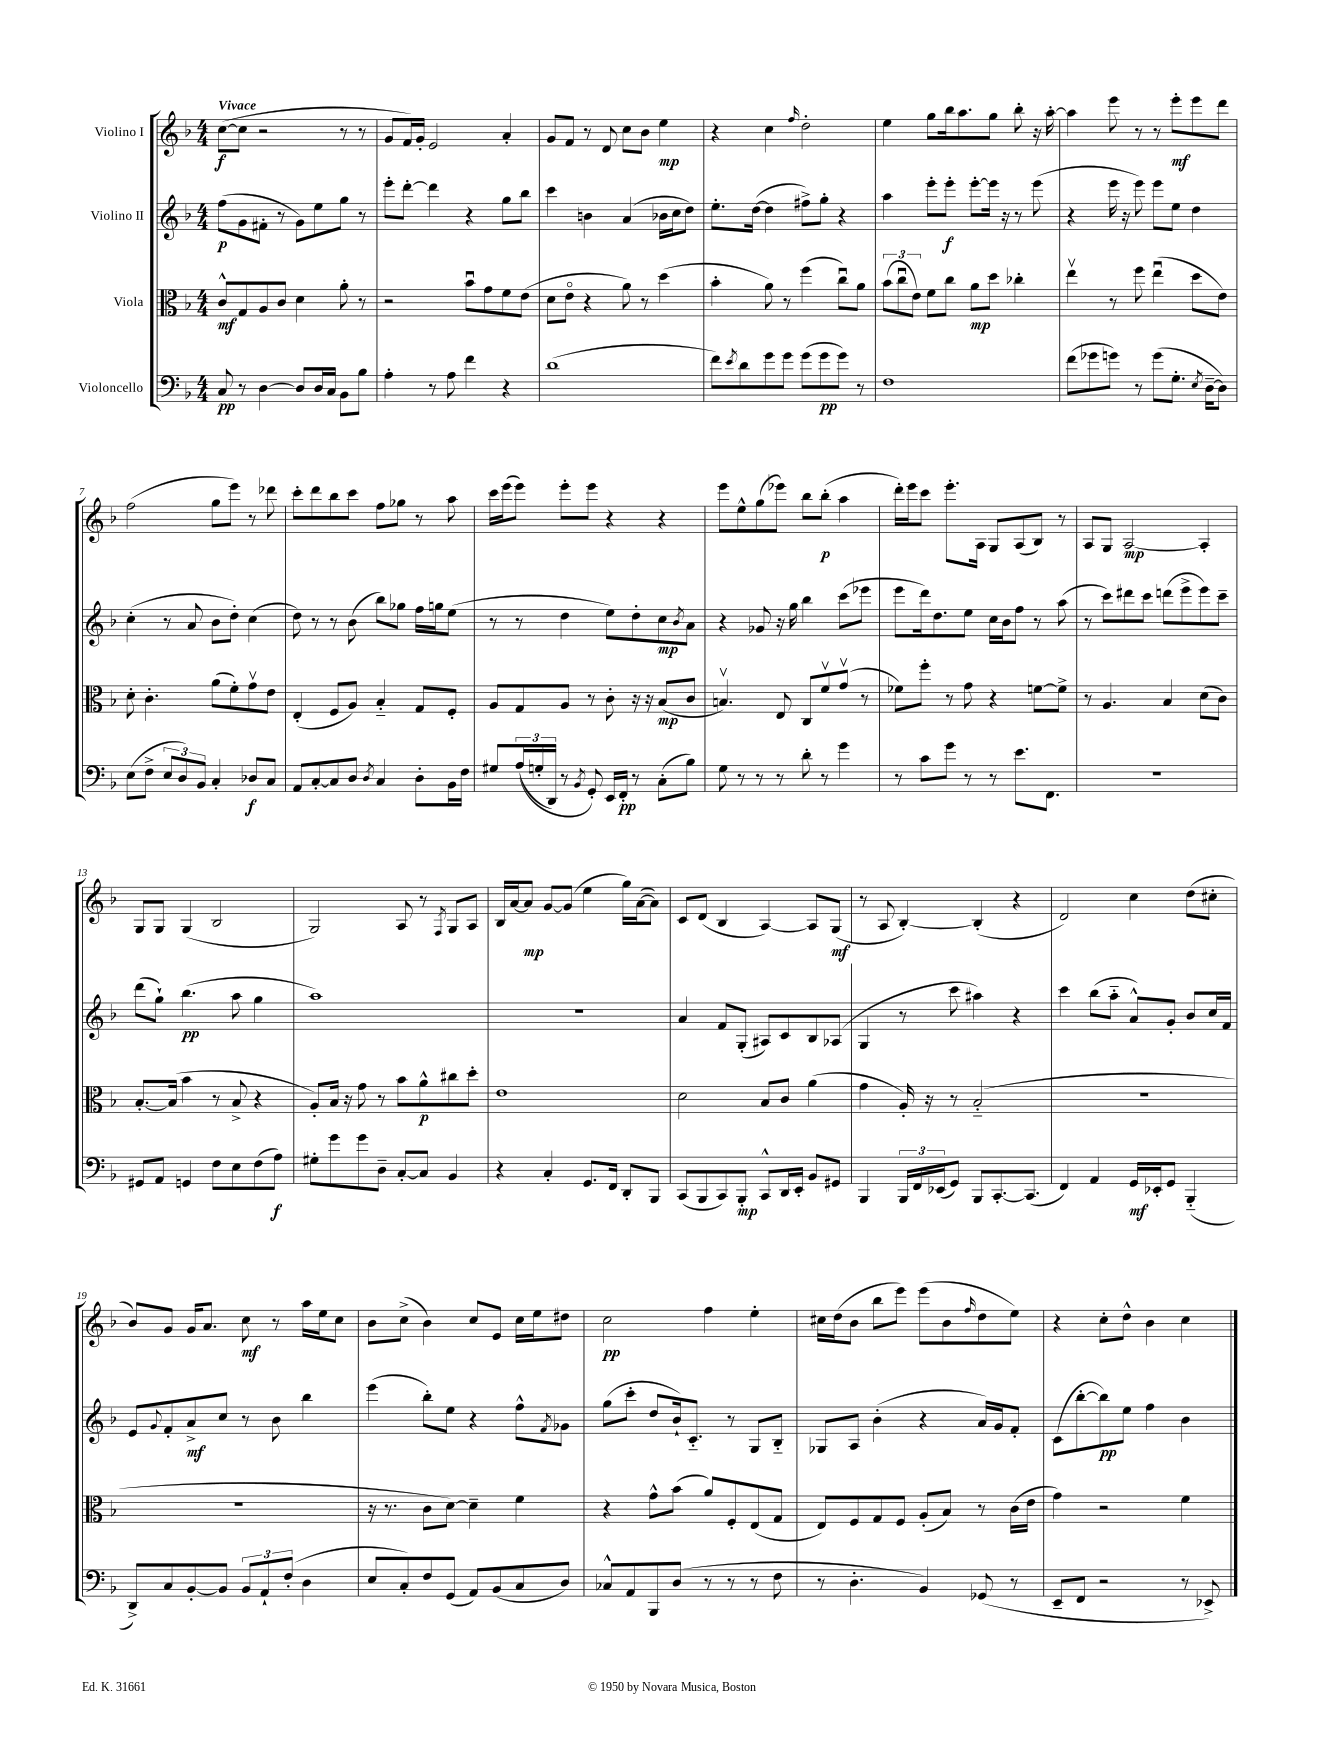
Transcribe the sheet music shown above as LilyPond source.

<<
\new StaffGroup <<
\new Staff = "s0" \with { instrumentName = "Violino I" } {
    \clef treble \key f \major \numericTimeSignature \time 4/4 \tempo "Vivace"
    c''8~\f( c''8 r2 r8 r8 |
    g'8 f'16) g'16-. e'2 a'4-. |
    g'8 f'8 r8 d'8 c''8 bes'8 e''4\mp |
    r4 c''4 \grace { f''16 } d''2-. |
    e''4 g''8 bes''16 a''8. g''8 bes''8-. r16 a''16~-. |
    a''4 e'''8 r8 r8 e'''8-.\mf e'''8 d'''8 |
    f''2( g''8 e'''8) r8 des'''8 |
    c'''8-. d'''8 bes''8 c'''8 f''8 ges''8 r8 a''8 |
    c'''16 e'''16( e'''8) e'''8-. e'''8 r4 r4 |
    e'''8 e''8-^ g''8( ees'''8) bes''8 bes''8-.\p( a''4 |
    d'''16-.) e'''16 c'''8 e'''8.-. a16 g8 a8( bes8) r8 |
    a8 g8 a2~\mp a4-. |
    g8 g8 g4( bes2 |
    g2) a8 r8 \acciaccatura { f8 } g8 a8 |
    bes16 a'16~ a'8\mp g'8~ g'8( e''4 g''16) a'16~( a'8) |
    c'8 d'8( bes4 a4~) a8 g8\mf( |
    r8 a8 bes4~-.) bes4-.( r4 |
    d'2) c''4 d''8( cis''8-. |
    bes'8) g'8 g'16 a'8. c''8\mf r8 a''16 e''16 c''8 |
    bes'8 c''8->( bes'4) c''8 e'8 c''16 e''16 dis''8 |
    c''2\pp f''4 e''4-. |
    cis''16 d''16( bes'8 bes''8 e'''8) e'''8( bes'8 \grace { f''16 } d''8 e''8) |
    r4 c''8-. d''8-^ bes'4 c''4 \bar "|." |
}
\new Staff = "s1" \with { instrumentName = "Violino II" } {
    \clef treble \key f \major \numericTimeSignature \time 4/4
    f''8\p( g'8 fis'8-. r8 g'8) e''8 g''8 r8 |
    e'''8-. d'''8~-. d'''4 r4 g''8 bes''8 |
    c'''4 b'4 a'4( bes'16 c''16 d''8) |
    e''8.-. d''16~( d''4 fis''8->) g''8-. r4 |
    a''4 e'''8-. e'''8-.\f e'''8~-. e'''16 r16 r8 e'''8( |
    r4 e'''16 r16 e'''8) e'''8 e''8 d''4 |
    c''4-.( r8 a'8 bes'8 d''8-.) c''4( |
    d''8) r8 r8 bes'8( bes''8) ges''8 f''16 g''16 e''8( |
    r8 r8 d''4 e''8) d''8-. c''8\mp \acciaccatura { bes'8 } a'8 |
    r4 ges'8 r16 g''16 bes''4 c'''8( ees'''8 |
    e'''8 d'''16) d''8. e''8 c''16 bes'16 f''8 r8 a''8( |
    r8 c'''8) dis'''8 c'''8 d'''8( e'''8-> e'''8) c'''8-- |
    d'''8( g''8-!) bes''4.\pp( a''8 g''4 |
    a''1) |
    R1 |
    a'4 f'8 g8-.( ais8) c'8 bes8 aes8( |
    g4 r8 c'''8 ais''4) r4 |
    c'''4 bes''8( a''8-_ a'8-^) g'8-. bes'8 c''16 f'16 |
    e'8 \appoggiatura { g'8 } f'8-. a'8->\mf c''8 r8 bes'8 bes''4 |
    e'''4( bes''8-.) e''8 r4 f''8-^ \acciaccatura { f'8 } ges'8 |
    g''8( c'''8-. d''8 bes'16-!) c'8.-_ r8 g8 bes8-_ |
    ges8 a8 bes'4-.( r4 a'16) g'16 f'8-. |
    c'8( bes''8~-. bes''8\pp) e''8 f''4 bes'4 \bar "|." |
}
\new Staff = "s2" \with { instrumentName = "Viola" } {
    \clef alto \key f \major \numericTimeSignature \time 4/4
    c'8-^\mf g8 a8 c'8 d'4 a'8-. r8 |
    r2 bes'8\downbow g'8 f'8 e'8( |
    d'8 e'8\flageolet r4 a'8) r8 d''4( |
    bes'4-. a'8) r8 f''4( c''8\downbow) a'8 |
    \tuplet 3/2 { bes'8( c''8\downbow e'8) } f'8 c''8 a'8\mp d''8 ces''4-. |
    e''4\upbow r8 f''8 e''4\downbow( d''8 e'8) |
    d'8-. c'4.-. a'8( f'8-.) g'8\upbow e'8 |
    e4-.( f8 a8) bes4-_ g8 f8-. |
    a8 g8 a8 r8 c'8-. r16 r16 bes8\mp( c'8 |
    b4.\upbow) e8 c8 f'8\upbow g'8\upbow( r8 |
    fes'8) f''8-. r8 g'8 r4 f'8~ f'8-> |
    r8 a4. bes4 d'8( c'8) |
    bes8.~-. bes16( bes'4 r8 bes8-> r4 |
    a8-.) bes16 r16 g'8 r8 bes'8 a'8-^\p cis''8 d''8-. |
    e'1 |
    d'2 bes8 c'8 a'4( |
    g'4 a16-.) r16 r8 bes2-_( |
    R1 |
    R1 |
    r16 r8. c'8 d'8~) d'4-- f'4 |
    r4 g'8-^ bes'8( a'8) f8-. e8( g8 |
    e8) f8 g8 f8 a8-.( bes8) r8 c'16( e'16 |
    g'4) r2 f'4 \bar "|." |
}
\new Staff = "s3" \with { instrumentName = "Violoncello" } {
    \clef bass \key f \major \numericTimeSignature \time 4/4
    c8\pp r8 d4~ d8 d16 c16 bes,8 bes8 |
    a4-. r8 a8 f'4 r4 |
    d'1( |
    f'8) \acciaccatura { e'8 } d'8 g'8 g'8 g'8( g'8\pp g'8) r8 |
    f1 |
    f'8( ges'8 g'8) r8 g'8( g8.-. \acciaccatura { e8 } d16~-- d8) |
    e8( f8-> \tuplet 3/2 { e8 d8) bes,8 } c4-. des8\f c8 |
    a,8 c8~-. c8 d8 \acciaccatura { d8 } c4 d8-. bes,16 f16 |
    gis8 \tuplet 3/2 { a16(\( g16-. d,16) } r8 \acciaccatura { bes,8 } g,8-.\) e,16 f,16-.\pp r8 c8-.( bes8) |
    g8 r8 r8 r8 d'8-. r8 g'4 |
    r8 c'8 g'8 r8 r8 e'8. f,8. |
    R1 |
    gis,8 a,8 g,4 f8 e8 f8( a8\f) |
    gis8-. g'8 g'8 d8-- c8~-. c8 bes,4 |
    r4 c4-. g,8. f,16 d,8-. bes,,8 |
    c,8( bes,,8 c,8) bes,,8-.\mp c,8-^ d,16 e,16-. bes,8 gis,8 |
    bes,,4 \tuplet 3/2 { bes,,16 f,16 ees,16( } g,8) bes,,8 c,8.~-. c,8.( |
    f,4) a,4 g,16\mf ees,16-. g,8 bes,,4-_( |
    d,8->) c8 bes,8~-. bes,8 \tuplet 3/2 { bes,8 a,8-! f8-.( } d4 |
    e8 c8-.) f8 g,8( a,8) bes,8( c8 d8) |
    ces8-^ a,8 bes,,8 d8( r8 r8 r8 f8 |
    r8 d4.-. bes,4) ges,8( r8 |
    e,8-- f,8 r2 r8 ees,8->) \bar "|." |
}
>>
>>
